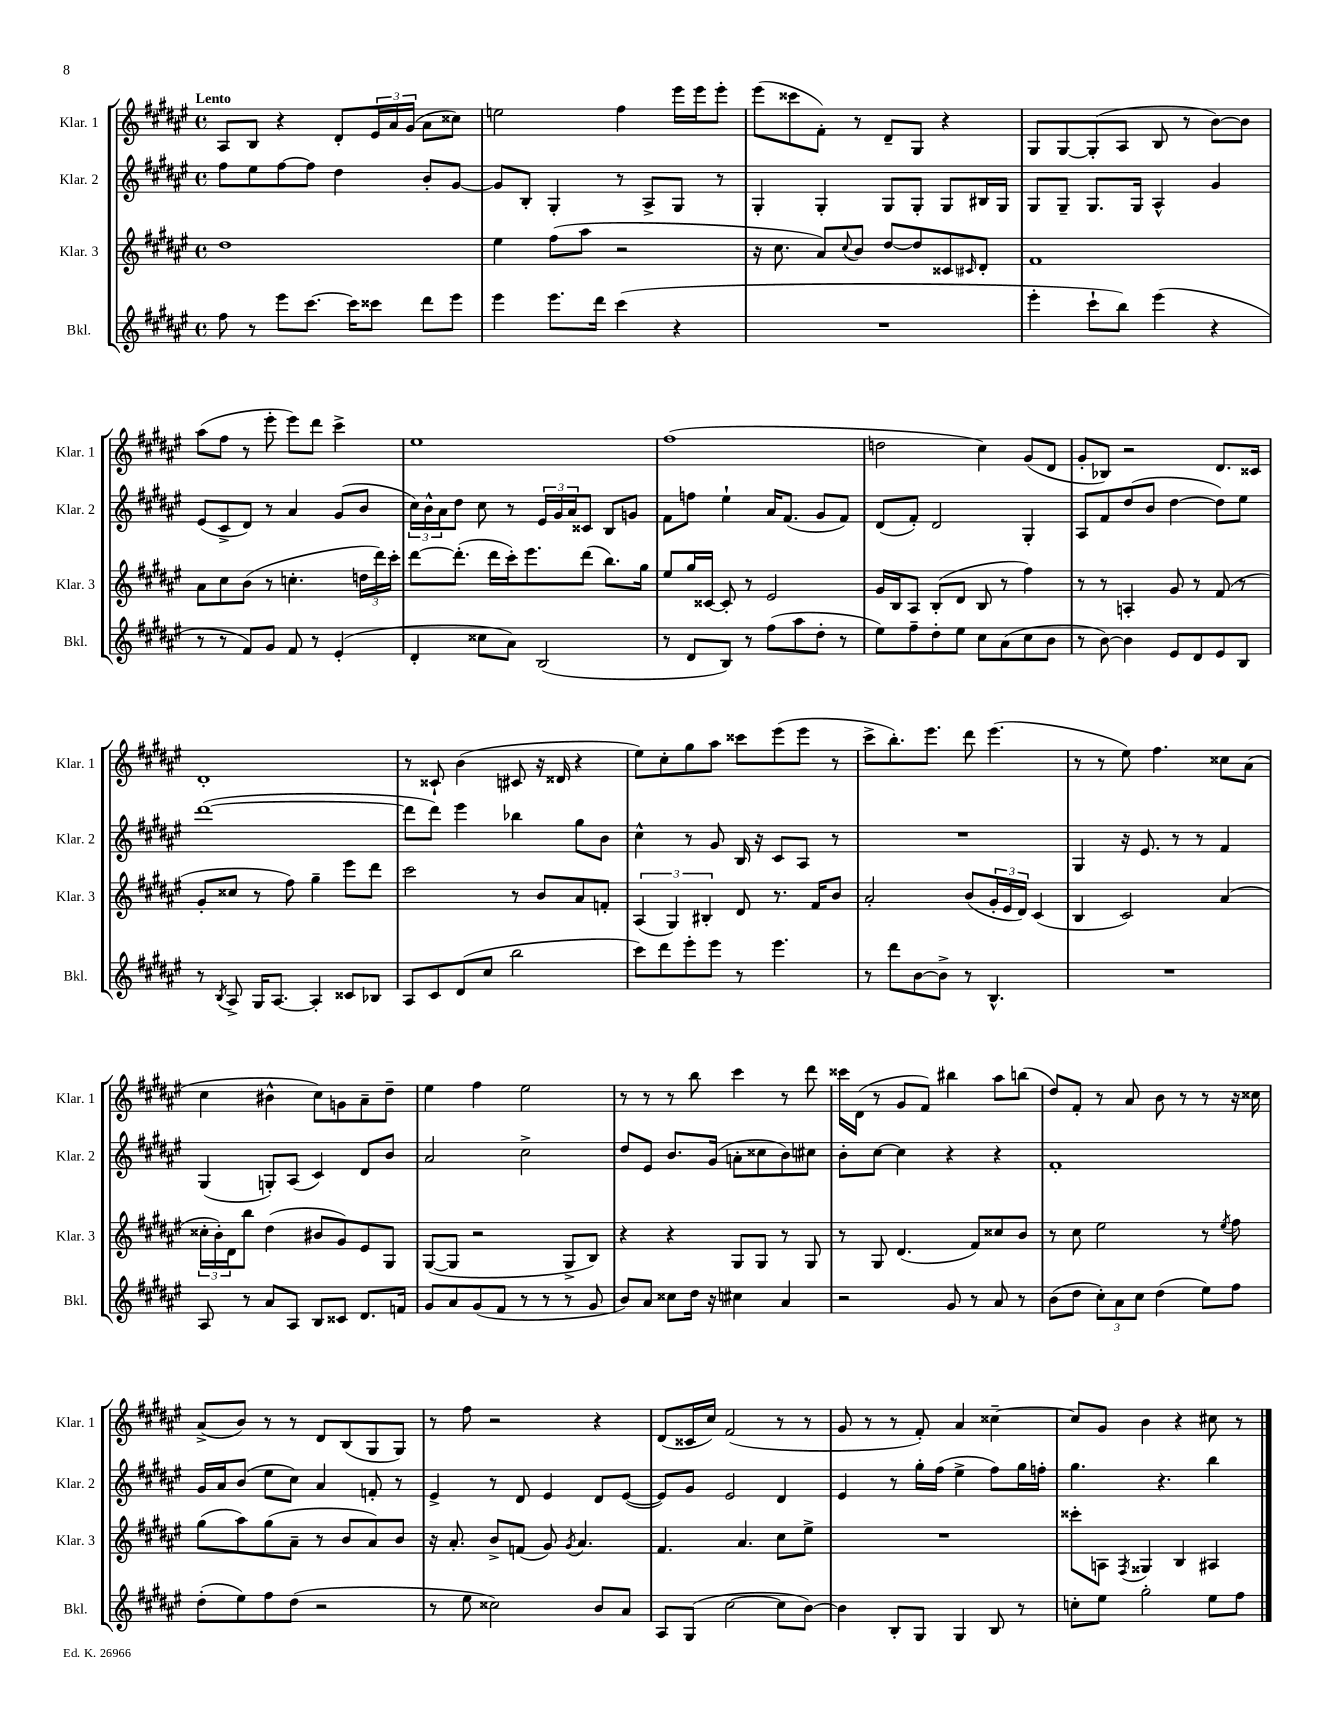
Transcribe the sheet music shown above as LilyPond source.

<<
\new StaffGroup <<
\new Staff = "s0" \with { instrumentName = "Klar. 1" shortInstrumentName = "Klar. 1" } {
    \clef treble \key fis \major \defaultTimeSignature \time 4/4 \tempo "Lento"
    ais8 b8 r4 dis'8-. \tuplet 3/2 { eis'16 ais'16 gis'16( } ais'8 cisis''8) |
    e''2 fis''4 eis'''16 eis'''16 eis'''8-. |
    eis'''8( cisis'''8 fis'8-.) r8 dis'8-- gis8 r4 |
    gis8 gis8~ gis8-.( ais8 b8 r8 b'8~) b'8 |
    ais''8( fis''8 r8 eis'''8-. eis'''8) dis'''8 cis'''4-> |
    eis''1 |
    fis''1( |
    d''2 cis''4) gis'8( dis'8 |
    gis'8-. bes8) r2 dis'8. cisis'16 |
    dis'1-. |
    r8 cisis'8-! b'4( cis'8 r16 disis'16 r4 |
    eis''8) cis''8-. gis''8 ais''8 cisis'''8 eis'''8( eis'''8 r8 |
    cis'''8-> b''8.-.) eis'''8. dis'''8 eis'''4.( |
    r8 r8 eis''8) fis''4. cisis''8 ais'8( |
    cis''4 bis'4-^ cis''8) g'8 ais'8-- dis''8-- |
    eis''4 fis''4 eis''2 |
    r8 r8 r8 b''8 cis'''4 r8 dis'''8 |
    cisis'''16 dis'16( r8 gis'8 fis'8) bis''4 ais''8 b''8( |
    dis''8) fis'8-. r8 ais'8 b'8 r8 r8 r16 cisis''16 |
    ais'8->( b'8) r8 r8 dis'8 b8( gis8 gis8) |
    r8 fis''8 r2 r4 |
    dis'8( cisis'16 cis''16) fis'2( r8 r8 |
    gis'8 r8 r8 fis'8-.) ais'4 cisis''4~-- |
    cisis''8 gis'8 b'4 r4 cis''8 r8 \bar "|." |
}
\new Staff = "s1" \with { instrumentName = "Klar. 2" shortInstrumentName = "Klar. 2" } {
    \clef treble \key fis \major \defaultTimeSignature \time 4/4
    fis''8 eis''8 fis''8~ fis''8 dis''4 b'8-. gis'8~ |
    gis'8 b8-. gis4-. r8 ais8-> gis8 r8 |
    gis4-. gis4-. gis8 gis8-. gis8 bis16 gis16 |
    gis8 gis8-- gis8. gis16 ais4-^ gis'4 |
    eis'8( cis'8-> dis'8) r8 ais'4 gis'8( b'8 |
    \tuplet 3/2 { cis''16) b'16-^ ais'16 } dis''8 cis''8 r8 \tuplet 3/2 { eis'16 gis'16 ais'16 } cisis'8 b8 g'8 |
    fis'8 f''8 eis''4-! ais'16 fis'8.( gis'8 fis'8) |
    dis'8( fis'8-.) dis'2 gis4-. |
    ais8 fis'8 dis''8( b'8 dis''4~ dis''8) eis''8 |
    dis'''1~( |
    dis'''8 dis'''8) eis'''4 bes''4 gis''8 b'8 |
    cis''4-^ r8 gis'8 b16 r16 cis'8 ais8 r8 |
    R1 |
    gis4 r16 eis'8. r8 r8 fis'4 |
    gis4( g8-.) ais8( cis'4) dis'8 b'8 |
    ais'2 cis''2-> |
    dis''8 eis'8 b'8. gis'16( a'8-. cisis''8 b'8) cis''8 |
    b'8-. cis''8~ cis''4 r4 r4 |
    fis'1-. |
    gis'16 ais'16 b'8( eis''8 cis''8) ais'4 f'8-. r8 |
    eis'4-> r8 dis'8 eis'4 dis'8 eis'8~( |
    eis'8) gis'8 eis'2 dis'4 |
    eis'4 r8 gis''16-. fis''16( eis''4-> fis''8) gis''16 f''16-. |
    gis''4. r4. b''4 \bar "|." |
}
\new Staff = "s2" \with { instrumentName = "Klar. 3" shortInstrumentName = "Klar. 3" } {
    \clef treble \key fis \major \defaultTimeSignature \time 4/4
    dis''1 |
    eis''4 fis''8( ais''8 r2 |
    r16 cis''8. ais'8) \appoggiatura { cis''8 } b'8 dis''8~ dis''8 cisis'8 \grace { cis'16 } dis'8-. |
    fis'1 |
    ais'8 cis''8 b'8( r8 c''4.-. \tuplet 3/2 { d''16 dis'''16) cis'''16-. } |
    dis'''8~ dis'''8.-.( dis'''16 cis'''16-.) eis'''8. dis'''8( b''8.) gis''16 |
    eis''8 gis''16 cisis'16~ cisis'8-. r8 eis'2 |
    gis'16 b16 ais8 b8-.( dis'8 b8 r8 fis''4) |
    r8 r8 a4-. gis'8 r8 fis'8( r8 |
    gis'8-. cisis''8 r8 fis''8) gis''4-- eis'''8 dis'''8 |
    cis'''2 r8 b'8 ais'8 f'8-. |
    \tuplet 3/2 { ais4( gis4) bis4-. } dis'8 r8. fis'16 b'8 |
    ais'2-. b'8( \tuplet 3/2 { gis'16-. eis'16 dis'16) } cis'4( |
    b4 cis'2) ais'4( |
    \tuplet 3/2 { cisis''16-. b'16-.) dis'16 } b''8 dis''4( bis'8 gis'8) eis'8 gis8 |
    gis8~( gis8 r2 gis8-> b8) |
    r4 r4 gis8 gis8 r8 gis8 |
    r8 gis8 dis'4.( fis'8) cisis''8 b'8 |
    r8 cis''8 eis''2 r8 \acciaccatura { eis''8 } fis''8 |
    gis''8( ais''8) gis''8( ais'8-- r8 b'8 ais'8) b'8 |
    r16 ais'8.-. b'8-> f'8( gis'8) \acciaccatura { gis'8 } ais'4. |
    fis'4. ais'4. cis''8 eis''8-> |
    R1 |
    cisis'''8-. a8 \acciaccatura { fis8 } gisis4 b4 ais4 \bar "|." |
}
\new Staff = "s3" \with { instrumentName = "Bkl." shortInstrumentName = "Bkl." } {
    \clef treble \key fis \major \defaultTimeSignature \time 4/4
    fis''8 r8 eis'''8 cis'''8.~ cis'''16 cisis'''8 dis'''8 eis'''8 |
    eis'''4 eis'''8. dis'''16 cis'''4( r4 |
    R1 |
    eis'''4-. cis'''8-! b''8) eis'''4( r4 |
    r8 r8 fis'8) gis'8 fis'8 r8 eis'4-.( |
    dis'4-. cisis''8 ais'8) b2( |
    r8 dis'8 b8) r8 fis''8( ais''8 dis''8-. r8 |
    eis''8) fis''8-- dis''8-. eis''8 cis''8 ais'8( cis''8 b'8 |
    r8 b'8~) b'4 eis'8 dis'8 eis'8 b8 |
    r8 \acciaccatura { b8 } ais8-> gis16 ais8.~ ais4-. cisis'8 bes8 |
    ais8 cis'8 dis'8( cis''8 b''2 |
    cis'''8) dis'''8 eis'''8-. eis'''8 r8 eis'''4. |
    r8 dis'''8 b'8~ b'8-> r8 b4.-^ |
    R1 |
    ais8 r8 ais'8 ais8 b8 cisis'8 dis'8. f'16 |
    gis'8 ais'8 gis'8( fis'8 r8 r8 r8 gis'8 |
    b'8) ais'8 cisis''8 dis''16 r16 cis''4 ais'4 |
    r2 gis'8 r8 ais'8 r8 |
    b'8( dis''8 \tuplet 3/2 { cis''8-.) ais'8 cis''8 } dis''4( eis''8) fis''8 |
    dis''8-.( eis''8) fis''8 dis''8( r2 |
    r8 eis''8 cisis''2) b'8 ais'8 |
    ais8 gis8( cis''2~ cis''8 b'8~) |
    b'4 b8-. gis8 gis4 b8 r8 |
    c''8-. eis''8 gis''2-. eis''8 fis''8 \bar "|." |
}
>>
>>
\layout { \context { \Score \remove "Bar_number_engraver" } }
